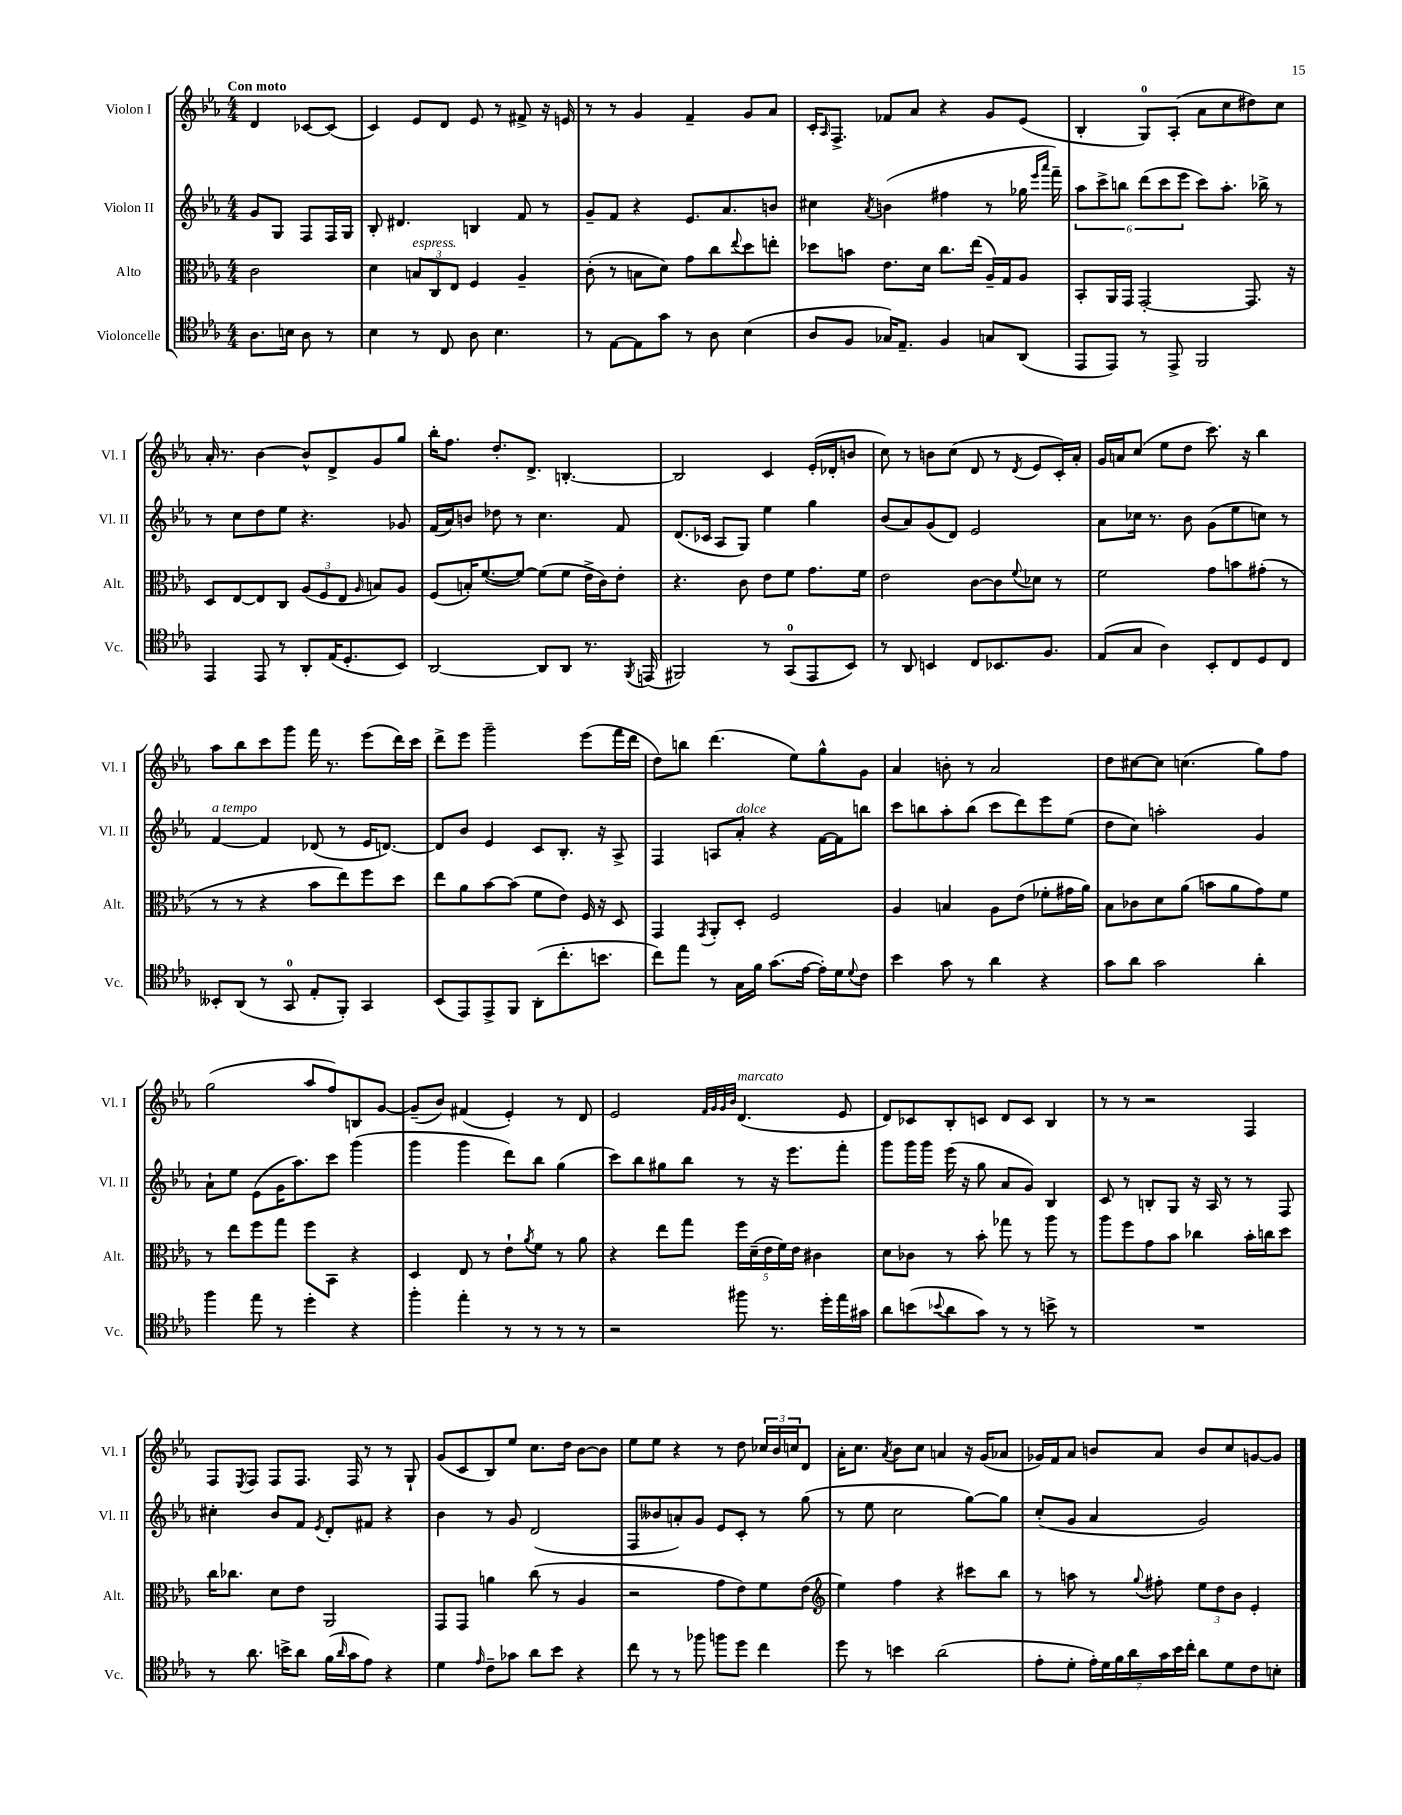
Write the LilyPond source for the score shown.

<<
\new StaffGroup <<
\new Staff = "s0" \with { instrumentName = "Violon I" shortInstrumentName = "Vl. I" } {
    \clef treble \key ees \major \numericTimeSignature \time 4/4 \partial 2 \tempo "Con moto"
    d'4 ces'8~ ces'8( |
    c'4) ees'8 d'8 ees'8 r8 fis'8-> r16 e'16 |
    r8 r8 g'4 f'4-- g'8 aes'8 |
    c'16-. \grace { aes16 } f8.-> fes'8 aes'8 r4 g'8 ees'8( |
    bes4-. g8-0) aes8-.( aes'8 c''8 dis''8) c''8 |
    aes'16-. r8. bes'4~ bes'8-^ d'8-> g'8 g''8 |
    bes''16-. f''8. d''8.-. d'8.-> b4.~-. |
    b2 c'4 ees'16-.( des'16-. b'8 |
    c''8) r8 b'8 c''8( d'8 r8 \acciaccatura { d'8 } ees'8 c'16-.) aes'16-. |
    g'16 a'16 c''8( ees''8 d''8 c'''8.) r16 bes''4 |
    aes''8 bes''8 c'''8 g'''8 f'''16 r8. ees'''8( d'''16) c'''16 |
    d'''8-> ees'''8 g'''2-- ees'''8( f'''16 d'''16 |
    d''8) b''8 d'''4.( ees''8) g''8-^ g'8 |
    aes'4 b'8-. r8 aes'2 |
    d''8 cis''8~ cis''8 c''4.( g''8) f''8 |
    g''2( aes''8 f''8) b8 g'8~ |
    g'8--( bes'8) fis'4( ees'4-.) r8 d'8 |
    ees'2 \grace { f'32 g'32 g'32 bes'32 } d'4.^\markup { \italic "marcato" }( ees'8 |
    d'8) ces'8 bes8-. c'8 d'8 c'8 bes4 |
    r8 r8 r2 f4 |
    f8 \acciaccatura { ees8 } f8 f8 f8. f16 r8 r8 g8-! |
    g'8( c'8 bes8) ees''8 c''8. d''16 bes'8~ bes'8 |
    ees''8 ees''8 r4 r8 d''8 \tuplet 3/2 { ces''16 bes'16 c''16 } d'8 |
    aes'16-. c''8. \acciaccatura { aes'8 } bes'8 c''8 a'4 r16 g'16( aes'8 |
    ges'16) f'16 aes'8 b'8 aes'8 b'8 c''8 g'8~ g'8 \bar "|." |
}
\new Staff = "s1" \with { instrumentName = "Violon II" shortInstrumentName = "Vl. II" } {
    \clef treble \key ees \major \numericTimeSignature \time 4/4 \partial 2
    g'8 g8 f8 f16 g16 |
    bes8-. dis'4. b4 f'8 r8 |
    g'8-- f'8 r4 ees'8. aes'8. b'8 |
    cis''4 \acciaccatura { aes'8 } b'4( fis''4 r8 ges''16 \grace { ees'''16 aes'''16 } f'''16--) |
    \tuplet 6/4 { aes''8 c'''8-> b''8 d'''8( c'''8 ees'''8 } c'''8) aes''8.-. bes''16-> r8 |
    r8 c''8 d''8 ees''8 r4. ges'8 |
    f'16( aes'16) b'8 des''8 r8 c''4. f'8 |
    d'8.( ces'16 aes8 g8) ees''4 g''4 |
    bes'8( aes'8) g'8( d'8) ees'2 |
    aes'8 ces''16 r8. bes'8 g'8( ees''8 c''8) r8 |
    f'4~^\markup { \italic "a tempo" } f'4 des'8( r8 ees'16 d'8.~) |
    d'8 bes'8 ees'4 c'8 bes8.-. r16 aes8-> |
    f4 a8 aes'8-.^\markup { \italic "dolce" } r4 f'16~ f'16 b''8 |
    c'''8 b''8 aes''8-. b''8( c'''8 d'''8) ees'''8 ees''8( |
    d''8 c''8) a''2-. g'4 |
    aes'8-! ees''8 ees'8( g'16 aes''8.) c'''8 g'''4( |
    g'''4 g'''4 d'''8) bes''8 g''4( |
    c'''8) bes''8 gis''8 bes''8 r8 r16 ees'''8. f'''8-. |
    g'''8 g'''16 g'''16 ees'''16( r16 g''8 aes'8 g'8) bes4 |
    c'8 r8 b8-. g8 r16 aes16 r8 r8 f8 |
    cis''4-. bes'8 f'8 \acciaccatura { ees'8 } d'8-. fis'8 r4 |
    bes'4 r8 g'8 d'2( |
    f8 beses'8 a'8-.) g'8 ees'8 c'8-. r8 g''8( |
    r8 ees''8 c''2 g''8~) g''8 |
    c''8-.( g'8 aes'4 g'2) \bar "|." |
}
\new Staff = "s2" \with { instrumentName = "Alto" shortInstrumentName = "Alt." } {
    \clef alto \key ees \major \numericTimeSignature \time 4/4 \partial 2
    c'2 |
    d'4 \tuplet 3/2 { b8^\markup { \italic "espress." } c8 ees8 } f4 aes4-- |
    c'8-.( r8 b8 d'8) g'8 c''8 \appoggiatura { ees''8 } d''8 e''8-. |
    des''8 b'8 ees'8. d'16 c''8. ees''16( aes16--) g16 aes8 |
    bes,8-. aes,16 g,16 g,2~-. g,8. r16 |
    d8 ees8~ ees8 c8 \tuplet 3/2 { aes8( f8 ees8 } \grace { aes16 } b8) aes8 |
    f8( b16-.) f'8.~( f'8~) f'8( f'8 ees'16-> c'16) ees'8-. |
    r4. c'8 ees'8 f'8 g'8. f'16 |
    ees'2 c'8~ c'8 \appoggiatura { f'8 } des'8 r8 |
    f'2 g'8 b'8 gis'8-.( r8 |
    r8 r8 r4 bes'8 ees''8) f''8 d''8 |
    ees''8 aes'8 bes'8~ bes'8( f'8 ees'8) f16 r16 d8 |
    g,4 \acciaccatura { g,8 } aes,8-. d8-. f2 |
    aes4 b4 aes8 ees'8( fes'8-. gis'16 aes'16) |
    bes8 ces'8 d'8 aes'8( b'8 aes'8 g'8) f'8 |
    r8 ees''8 f''8 g''8 f''8 bes,8 r4 |
    d4 ees8 r8 ees'8-! \acciaccatura { aes'8 } f'8 r8 aes'8 |
    r4 ees''8 g''8 \tuplet 5/4 { f''16 d'16--( ees'16 f'16) ees'16 } cis'4 |
    d'8 ces'8 r8 bes'8-. ges''8 r8 aes''8 r8 |
    aes''8 f''8 g'8 bes'8 ces''4 bes'16-. c''16 d''8 |
    c''16 ces''8. d'8 ees'8 aes,2 |
    g,8 g,8 a'4 c''8( r8 aes4 |
    r2 g'8 ees'8) f'8 ees'8( |
    \clef treble ees''4) f''4 r4 cis'''8 bes''8 |
    r8 a''8 r8 \appoggiatura { g''8 } fis''8-. \tuplet 3/2 { ees''8 d''8 bes'8 } ees'4-. \bar "|." |
}
\new Staff = "s3" \with { instrumentName = "Violoncelle" shortInstrumentName = "Vc." } {
    \clef tenor \key ees \major \numericTimeSignature \time 4/4 \partial 2
    aes8. b16 aes8 r8 |
    bes4 r8 c8 aes8 bes4. |
    r8 ees8~ ees8 g'8 r8 aes8 bes4( |
    aes8 f8 ges16) ees8.-- f4 g8 aes,8( |
    ees,8 ees,8) r8 ees,8-> f,2 |
    ees,4 ees,8 r8 aes,8-. ees16( d8.-. bes,8) |
    aes,2~ aes,8 aes,8 r8. \acciaccatura { f,8 } e,16( |
    fis,2) r8 g,8-0( ees,8 bes,8) |
    r8 aes,8 b,4 c8 bes,8. f8. |
    ees8( g8 aes4) bes,8-. c8 d8 c8 |
    beses,8-. aes,8( r8 g,8-0 ees8-. f,8-.) g,4 |
    bes,8( ees,8) ees,8-> f,8 aes,8-.( c''8.-. b'8. |
    c''8) ees''8 r8 g16 f'16 g'8.( ees'16~ ees'16-.) d'16 \appoggiatura { d'8 } c'8 |
    bes'4 g'8 r8 aes'4 r4 |
    g'8 aes'8 g'2 aes'4-. |
    f''4 ees''8 r8 d''4-. r4 |
    f''4-. ees''4-. r8 r8 r8 r8 |
    r2 fis''8 r8. d''16-. ees''16 gis'16 |
    aes'8 b'8( \appoggiatura { bes'8 } aes'8 g'8) r8 r8 b'8-> r8 |
    R1 |
    r8 aes'8. b'16-> aes'8 f'16( \grace { aes'16 } g'16 ees'8) r4 |
    d'4 \grace { ees'16 } c'8-- ges'8 aes'8 bes'8 r4 |
    c''8 r8 r8 fes''8 f''8 d''8 c''4 |
    d''8 r8 b'4 aes'2( |
    ees'8-. d'8-. \tuplet 7/4 { ees'16-.) d'16 f'16 aes'16 g'16 bes'16 c''16-. } aes'8 d'8 c'8 b8-. \bar "|." |
}
>>
>>
\layout { \context { \Score \remove "Bar_number_engraver" } }
